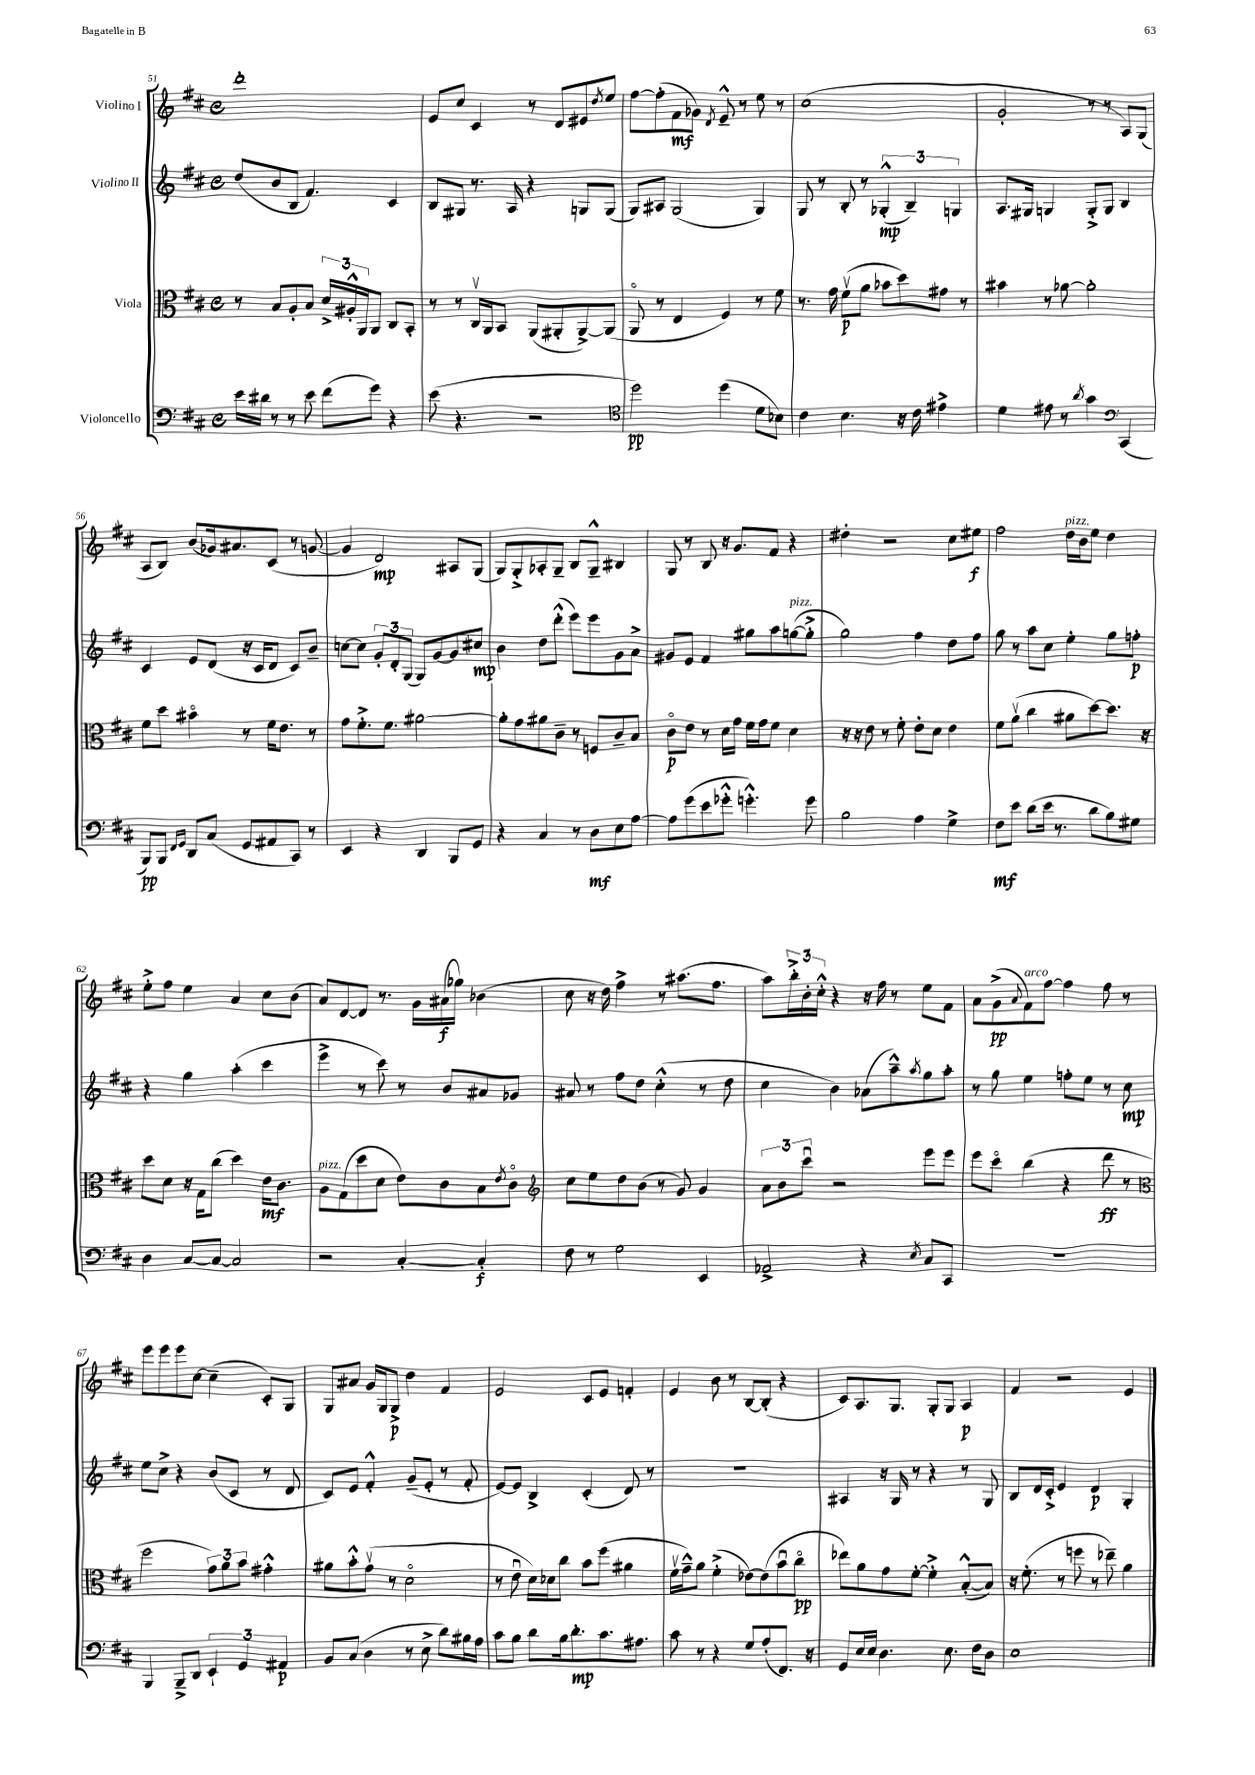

**kern	**kern	**kern	**kern
*staff4	*staff3	*staff2	*staff1
*clefF4	*clefC3	*clefG2	*clefG2
*k[f#c#]	*k[f#c#]	*k[f#c#]	*k[f#c#]
*M4/4	*M4/4	*M4/4	*M4/4
*met(c)	*met(c)	*met(c)	*met(c)
16e	8r	(8dd	1ddd'
16d#	.	.	.
8r	8B	8b	.
8r	8A'	8B	.
8e	8B	4.f#)	.
(8f#	24d^	.	.
.	24A#'^^	.	.
.	24AA	.	.
8g)	8AA	.	.
4r	8C#	4c#	.
.	8BB'	.	.
=	=	=	=
(8e	8r	8B	8e
4.r	8r	8G#	8cc#
.	16C#v	8.r	4c#
.	16AA	.	.
.	8BB	.	.
.	.	16A	.
2r	(8AA	4r	8r
.	8AA#'	.	8d
.	[8AA#^)	8G	8e#
.	.	.	8qdd
.	(8AA#]	(8G	8ee
=	=	=	=
*clefC4	*	*	*
2dd)	8AAo	8G)	[8ff#
.	8r	8A#	(8ff#']
.	4E	(2G	8f#
.	.	.	8g-)
.	.	.	8qd
(4dd	4F#)	.	8e~^^
.	.	.	8r
8d	8r	4G)	8ee
8B-)	8f#	.	8r
=	=	=	=
4c#	8.r	8G	(1cc#
.	.	8r	.
.	16g	.	.
4.B	(8f#v	8B'	.
.	8a	8r	.
.	8b-	(6G-'^^	.
16r	8dd)	.	.
.	.	6B~)	.
16c#	.	.	.
4e#^	8g#	.	.
.	.	6G	.
.	8r	.	.
=	=	=	=
4d	4b#	8.A	2g'
.	.	16G#	.
8e#	8r	4G	.
8r	[8a-	.	.
8qa	.	.	.
4g	2a-']	8G'^	8r
.	.	8G	8r
*clefF4	*	*	*
(4CC#	.	4B	8A)
.	.	.	(8G
=	=	=	=
8BBB)	8f#	4c#	8A
8BBB	8dd	.	8B)
16qqFF#	.	.	.
16qqGG	.	.	.
8DD	4b#o	8e	(8b
(8C#	.	(8d	16g-)
.	.	.	8.a#
8GG	8r	16r	.
.	.	16c#	.
8AA#	16f#	8d	(8c#
.	8.e	.	.
8CC#)	.	8c#)	8r
8r	8r	8b~	[8g
=	=	=	=
4EE	8g	[8cc	4g]
.	8.f#'^	8cc]	.
4r	.	12g'	2d)
.	8.f#	.	.
.	.	12d'	.
.	.	(12G	.
4DD	[2a#	8G)	.
.	.	[8g	.
8BBB	.	8g]	8A#
8GG	.	8cc#	(8G
=	=	=	=
4r	8a#']	4b	8G)
.	8g	.	8G'^
4C#	8a#	8dd	8A-'
.	8c#~	(8ddd'^^	8G~
8r	8r	8eee)	8B
8D	8F	8eee	8G~^^
8E	8c#~	8g	4B#
[8A	8B	8a^	.
=	=	=	=
8A]	8c#o	8g#	8G
(8g	8e	8e	8r
8e	8r	4f#	8B
8g-'^^	16d	.	16r
.	16g	.	8.g
4.g'^^)	16f#	8gg#	.
.	16g	.	.
.	8f#	8aa	8f#
.	4d	([8gg	4r
8g	.	8gg'^]	.
=	=	=	=
2B	16r	2gg)	4dd#'
.	16r	.	.
.	8e	.	.
.	8r	.	2r
.	8f#'	.	.
4A	8e'	4ff#	.
.	8d	.	.
4G^	4e	8dd	8cc#
.	.	8ff#	8ee#
=	=	=	=
8F#	8f#	8gg	2ff#
8e	(8av	8r	.
(8d	4cc#	8aa	.
16e	.	8cc#	.
8.r	.	.	.
.	8a#	4ee'	16dd
.	.	.	16b
8d	[8dd)	.	8ee
8B)	8.dd]	8gg	4dd
8G#	.	8ff'	.
.	16r	.	.
=	=	=	=
4D	8dd	4r	8ee'^
.	8d	.	8ff#
[8C#	16r	4gg	4ee
.	16G	.	.
8C#_	(8cc#	.	.
2C#]	4dd)	(4aa'	4a
.	16e	4ccc#	8cc#
.	8.c#	.	.
.	.	.	(8b
=	=	=	=
2r	8A	4eee^	8a)
.	(8G	.	[8d
.	8dd	8r	8d]
.	8d	8ccc#)	8.r
[4C#'	8e)	8r	.
.	.	.	16g
.	8c#	8b	(16a#
.	.	.	16gg-)
4C#']	8B	8a#	(4b-
.	8qe	.	.
.	8c#o	8g-	.
=	=	=	=
*	*clefG2	*	*
8F#	8cc#	8a#	8cc#
8r	8ee	8r	16r
.	.	.	16dd)
2G	8dd	8ff#	4ff#^
.	(8b	8dd	.
.	8r	(4cc#'^^	8r
.	8g)	.	(8.aa#
4EE	4g	8r	.
.	.	.	8.ff#
.	.	8dd	.
=	=	=	=
2AA-^	12a	4cc#	8aa)
.	12b	.	.
.	.	.	24bb'^
.	12ccc#u	.	24b'
.	.	.	24cc#'^^
.	2r	4b)	4r
4r	.	(8a-	16r
.	.	.	16ff#
.	.	8aa~^^)	8r
8qE	.	8qaa	.
8C#	8eee	8gg	8ee
8CC#	8eee	8aa'	8f#
=	=	=	=
1r	8eee	8r	8a
.	8ccc#o	8gg	(8g^
.	.	.	8qqa
.	(4bb	4ee	8f#)
.	.	.	[8ff#
.	4r	8ff'	4ff#]
.	.	8ee	.
.	8ddd	8r	8ff#
.	8r	8cc#	8r
=	=	=	=
*	*clefC3	*	*
4BBB	2ff#	8ee	8eee
.	.	8cc#^	8eee
8BBB~^	.	4r	8eee
8DD	.	.	[8cc#
6EE`	12g)	(8b	(4cc#~]
.	12a	.	.
.	.	8c#	.
6GG	12b	.	.
.	4g#'^^	8r	8c#')
6AA#	.	.	.
.	.	8d	8G
=	=	=	=
8BB	8a#	8c#)	8G
(8C#	8b'^^	8e	8a#
4D	(8gv	4f#'^^	16g
.	.	.	16G
.	8r	.	8G^
8r	2do	(8g~	4dd
8E^	.	8e'	.
8d)	.	8r	4f#
16B#	.	8f#'	.
16A	.	.	.
=	=	=	=
8c#	8r	[8e)	2e
8B	8eu	8e]	.
8d	16d)	4B^	.
.	16d-	.	.
16B	8cc#	.	.
8.d'	.	.	.
.	8b	(4c#'	8c#
8.c#	(8ff#	.	8e
.	4a#	8d)	4f'
8.A#	.	.	.
.	.	8r	.
=	=	=	=
8c#	16f#v	1r	4e
.	16g~^^)	.	.
8r	8a	.	.
4r	(4f#'^	.	8b
.	.	.	8r
8G	[8e-)	.	[8B
(8A'	(8e-]	.	(8B']
8.FF#)	8bu	.	4r
.	8cc#o	.	.
16r	.	.	.
=	=	=	=
8GG	8ee-)	4A#	8c#)
16E	8a	.	8.A
16E	.	.	.
4.D	8g	16r	.
.	.	16G	8.G
.	[8f#'	8r	.
.	4f#'^]	4r	8G'
8.E	.	.	8G
.	([8B'^^	8r	4A
16F#	.	.	.
8D	8B])	8G	.
=	=	=	=
1E	16r	8B	4f#
.	(8.f#'	.	.
.	.	16d	.
.	.	16c#'^	.
.	8r	4e	2r
.	8ff	.	.
.	8r	4d	.
.	8ee-~)	.	.
.	4a	4G'	4e
==	==	==	==
*-	*-	*-	*-
